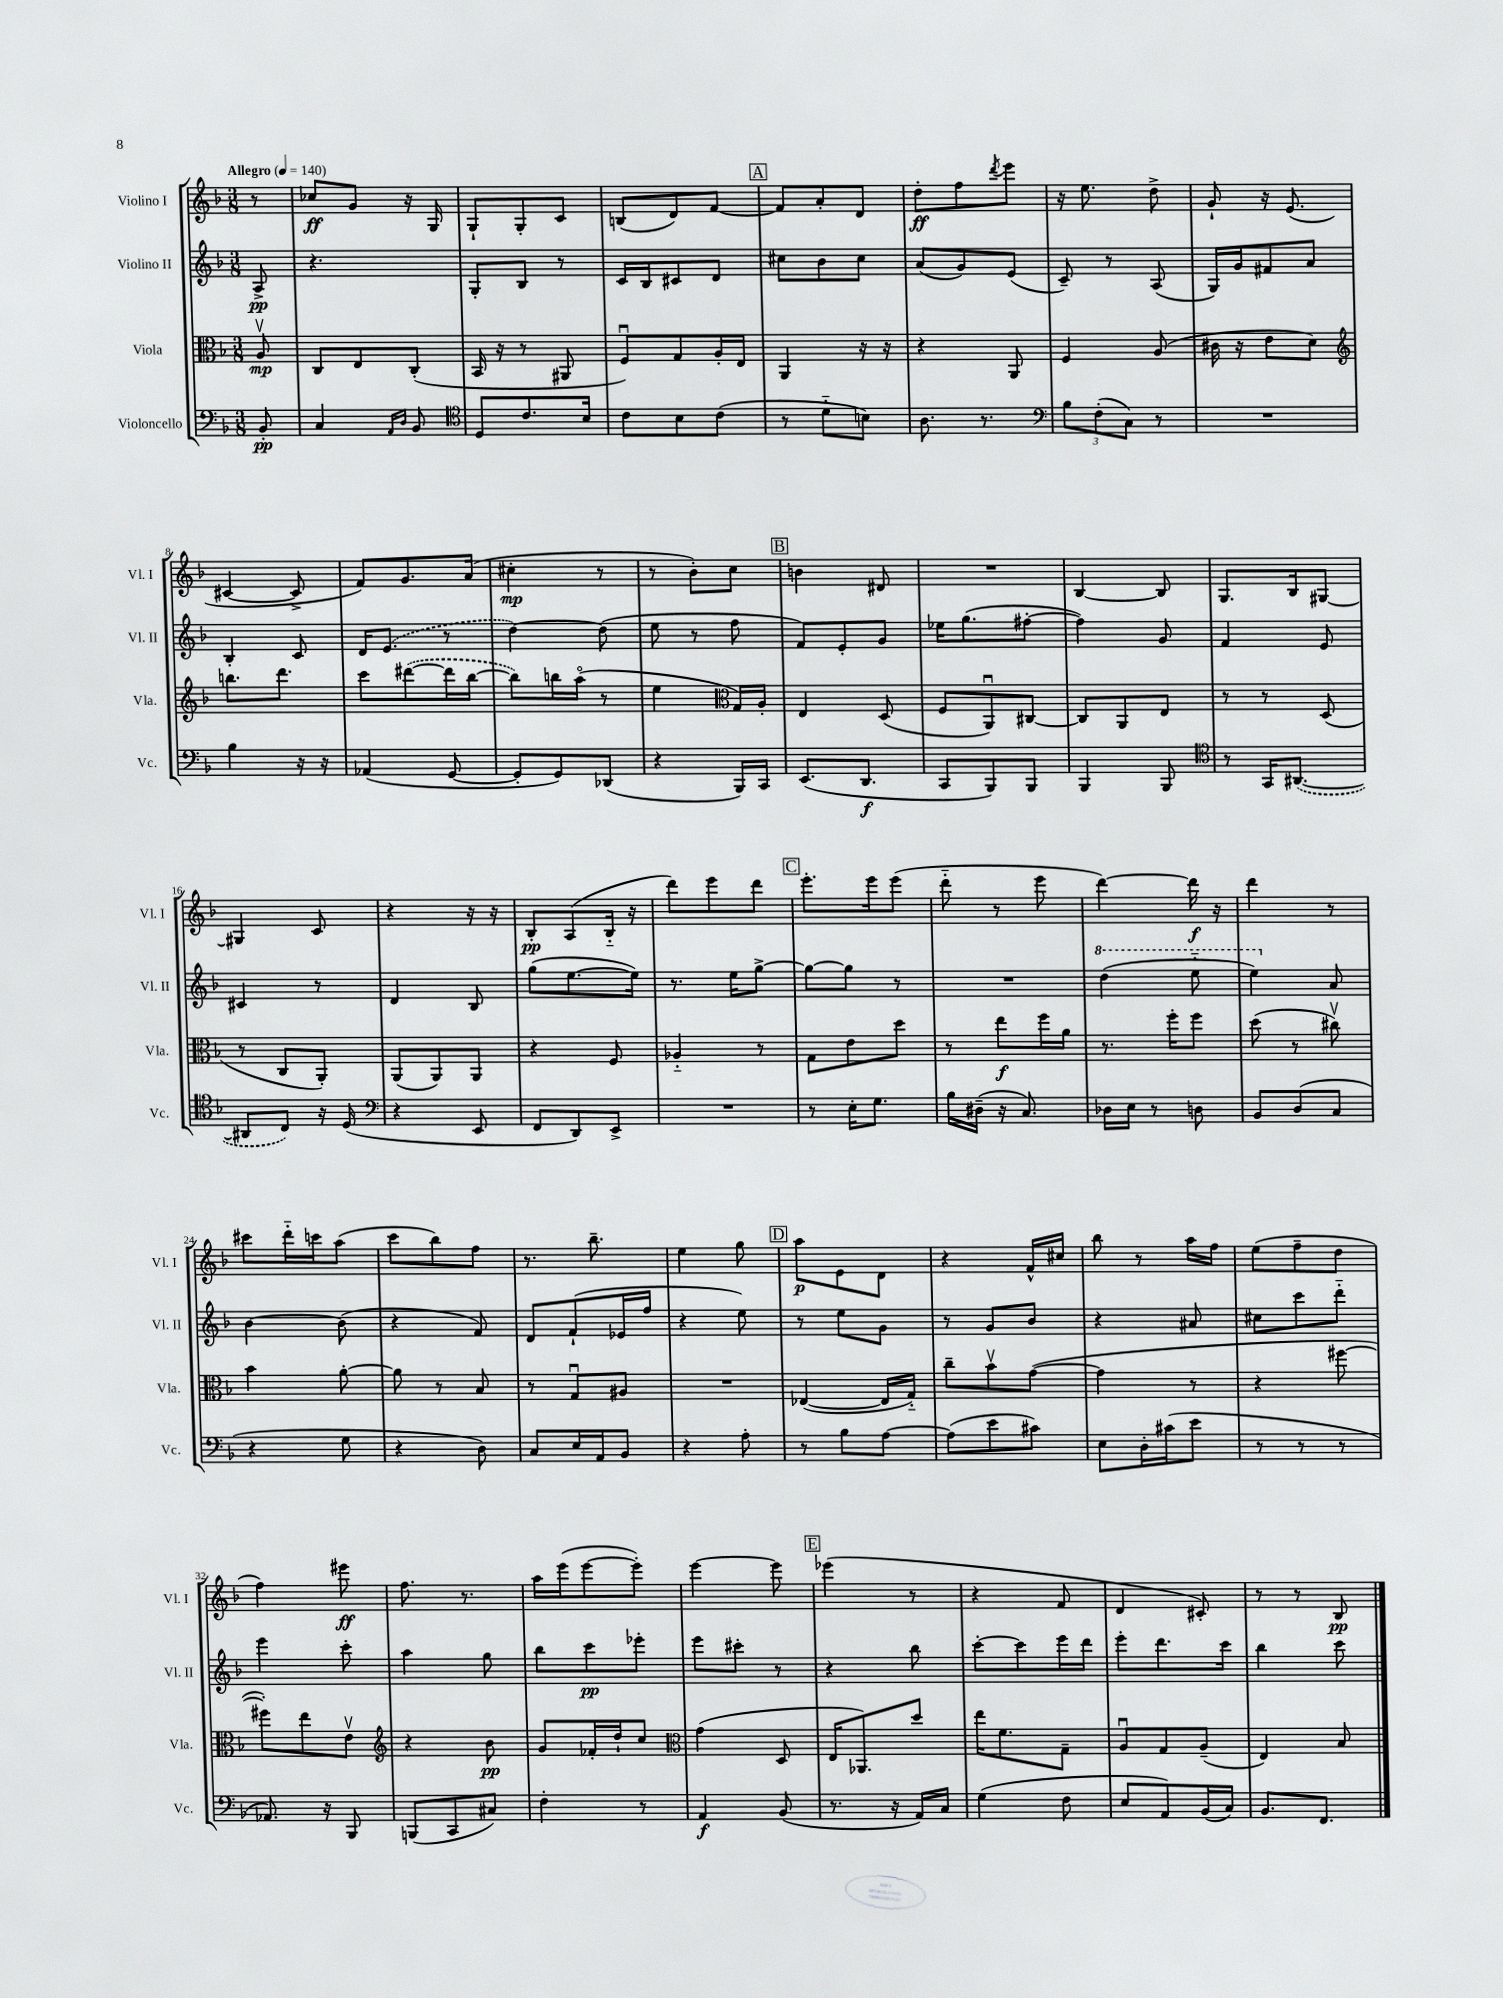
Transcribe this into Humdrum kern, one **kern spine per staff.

**kern	**kern	**kern	**kern
*staff4	*staff3	*staff2	*staff1
*clefF4	*clefC3	*clefG2	*clefG2
*k[b-]	*k[b-]	*k[b-]	*k[b-]
*M3/8	*M3/8	*M3/8	*M3/8
*MM140	*MM140	*MM140	*MM140
8BB-'/	8Av/	8A^/	8r
=	=	=	=
4C/	8C/L	4.r	8cc-/L
.	8E/	.	8g/J
16qqAA/LL	.	.	.
16qqD/JJ	.	.	.
8BB-/	(8C'/J	.	16r
.	.	.	16G/
=	=	=	=
*clefC4	*	*	*
8D/L	16BB-/	8G'/L	8G`/L
.	16r	.	.
8.c/	8r	8B-/J	8G'/
.	8AA#/	8r	8c/J
16B-/Jk	.	.	.
=	=	=	=
8c\L	8Fu/L)	16c/LL	(8B/L
.	.	16B-/J	.
8B-\	8G/	8c#/	8d/)
(8c\J	16A'/L	8d/J	[8f/J
.	16E/JJ	.	.
=	=	=	=
8r	4AA/	8cc#\L	8f/]L
8d'~\L	.	8b-\	8a'/
8B\J)	16r	8cc#\J	8d/J
.	16r	.	.
=	=	=	=
8.A\	4r	(8a/L	8dd'\L
.	.	8g/)	8ff\
8.r	.	.	.
.	.	.	8qddd/
.	8AA/	(8e/J	8eee\J
=	=	=	=
*clefF4	*	*	*
12B-\L	4F/	8c~/)	16r
.	.	.	8.ee\
(12F'\	.	.	.
.	.	8r	.
12C\J)	.	.	.
8r	(8A/	(8A/	8dd^\
=	=	=	=
4.r	16c#\	16G/LL)	8g`/
.	16r	16g/J	.
.	8e\L	8f#/	16r
.	.	.	(8.e/
.	8d\J)	8a/J	.
=	=	=	=
*	*clefG2	*	*
4B-\	8.bb\L	4B-'/	[4c#/
.	8.ddd\J	.	.
16r	.	8c/	8c#^/]
16r	.	.	.
=	=	=	=
(4AA-/	8ccc\L	16d/LK	8f/L)
.	.	(8.e/J	.
.	([8ddd#\	.	8.g/
[8GG/	16ddd#\]L	8r	.
.	[16bb-\JJ	.	(16a/Jk
=	=	=	=
8GG'/]L	8bb-\]L)	[4dd\)	4cc#'\
8GG/)	16bb\L	.	.
.	(16aao\JJ	.	.
(8DD-/J	8r	(8dd\]	8r
=	=	=	=
4r	4ee\	8ee\	8r
.	.	8r	8b-'\L)
*	*clefC3	*	*
16BBB-/LL)	16G/LL)	8ff\	8cc\J
16CC/JJ	16A'/JJ	.	.
=	=	=	=
(8.EE/L	4E/	8f/L)	4b\
.	.	8e'/	.
8.DD/J	.	.	.
.	(8D/	8g/J	8d#/
=	=	=	=
8CC/L	8F/L	16ee-\LK	4.r
.	.	(8.gg\	.
8BBB-/)	8AAu/)	.	.
8BBB-/J	[8C#/J	[8ff#'\J	.
=	=	=	=
4BBB-/	8C#/]L	4ff#\])	[4B-/
.	8AA/	.	.
8BBB-/	8E/J	8g/	8B-/]
=	=	=	=
*clefC4	*	*	*
8r	8r	4f/	8.G/L
16GG/LK	8r	.	.
([8.AA#/J	.	.	16B-/k
.	(8D/	8e/	[8G#/J
=	=	=	=
8AA#/]L	8r	4c#/	4G#/]
8C/J)	8C/L	.	.
16r	8AA'/J)	8r	8c/
(16D/	.	.	.
=	=	=	=
*clefF4	*	*	*
4r	(8AA/L	4d/	4r
.	8AA/)	.	.
8EE/	8AA/J	8B-/	16r
.	.	.	16r
=	=	=	=
8FF/L	4r	(8gg\L	8B-'/L
8DD/)	.	[8.ee\	(8A/
8EE^/J	8F/	.	16B-'~/Jk
.	.	16ee\]Jk)	16r
=	=	=	=
4.r	4A-'~/	8.r	8ddd\L)
.	.	.	8eee\
.	.	16ee\LK	.
.	8r	[8gg^\J	8ddd\J
=	=	=	=
8r	8G\L	8gg\_L	8.eee'\L
16E'\LK	8e\	8gg\]J	.
8.G\J	.	.	16eee\k
.	8dd\J	8r	(8eee\J
=	=	=	=
16B-\LL	8r	4.r	8ddd'~\
(16D#~\JJ	.	.	.
16r	8ee\L	.	8r
8.C/)	.	.	.
.	16ff\L	.	8eee\
.	16a\JJ	.	.
=	=	=	=
16D-\LL	8.r	(4ddd\	[4ddd\)
16E\JJ	.	.	.
8r	.	.	.
.	16ff'\LK	.	.
8D\	8ff\J	8eee'~\	16ddd\]
.	.	.	16r
=	=	=	=
8BB-/L	(8dd\	4eee\)	4ddd\
(8D/	8r	.	.
8C/J	8cc#v\)	8a/	8r
=	=	=	=
4r	4b-\	[4b-\	8ccc#\L
.	.	.	16ddd'~\L
.	.	.	16ccc\J
8G\	[8a'\	(8b-\]	(8aa\J
=	=	=	=
4r	8a\]	4r	8ccc\L
.	8r	.	8bb-\)
8D\)	8B-/	8f/)	8ff\J
=	=	=	=
8C/L	8r	8d/L	8.r
16E/L	8Gu/L	(8f`/	.
16AA/J	.	.	8.bb-~\
8BB-/J	8A#/J	16e-/L	.
.	.	16ff/JJ	.
=	=	=	=
4r	4.r	4r	4ee\
8A'\	.	8ee\)	8gg\
=	=	=	=
8r	([4E-/	8r	8aa\L
8B-\L	.	8ee\L	8e\
[8A\J	16E-/]LL	8g\J	8d\J
.	16G'~/JJ)	.	.
=	=	=	=
(8A\]L	8cc~\L	8r	4r
8e\	8b-v\	8g/L	.
8c#\J)	([8g\J	8b-/J	16f^^/LL
.	.	.	16cc#/JJ
=	=	=	=
8E\L	4g\]	4r	8bb-\
16D'\L	.	.	8r
(16c#\J	.	.	.
8e\J	8r	8a#/	16aa\LL
.	.	.	16ff\JJ
=	=	=	=
8r	4r	8cc#\L	(8ee\L
8r	.	8ccc\	8ff~\
8r	[8ff#\	8ddd'~\J	8dd\J
=	=	=	=
8.AA-/)	8ff#'\]L)	4eee\	4ff\)
.	8ee\	.	.
16r	.	.	.
8BBB-/	8ev\J	8ccc'\	8eee#\
=	=	=	=
*	*clefG2	*	*
(8BBB/L	4r	4aa\	8.ff\
8CC/	.	.	.
.	.	.	8.r
8C#/J)	8b-\	8gg\	.
=	=	=	=
4F'\	8g/L	8bb-\L	16aa\LL
.	.	.	(16eee\J
.	16f-'/L	8ccc\	[8eee\
.	16dd`/J	.	.
8r	8cc/J	8eee-'\J	8eee'\]J)
=	=	=	=
*	*clefC3	*	*
4AA/	(4g\	8eee\L	[4eee\
.	.	8ccc#'\J	.
(8BB-/	8D/	8r	8eee\]
=	=	=	=
8.r	16E/LK	4r	(4eee-\
.	8.AA-/)	.	.
16r	.	.	.
16AA/LL)	8dd/J	8bb-\	8r
16C/JJ	.	.	.
=	=	=	=
(4G\	16ee\LK	[8ccc'\L	4r
.	8.f\	.	.
.	.	8ccc\]	.
8F\	8G~\J	16eee\L	8f/
.	.	16ddd\JJ	.
=	=	=	=
8E/L	8Au/L	8eee'\L	4d/
8AA/)	8G/	8.ddd\	.
(16BB-/L	(8A~/J	.	8c#'/)
16C/JJ)	.	16ccc\Jk	.
=	=	=	=
8.BB-/L	4E/)	4bb-\	8r
.	.	.	8r
8.FF/J	.	.	.
.	8B-/	8ccc\	8B-/
==	==	==	==
*-	*-	*-	*-
